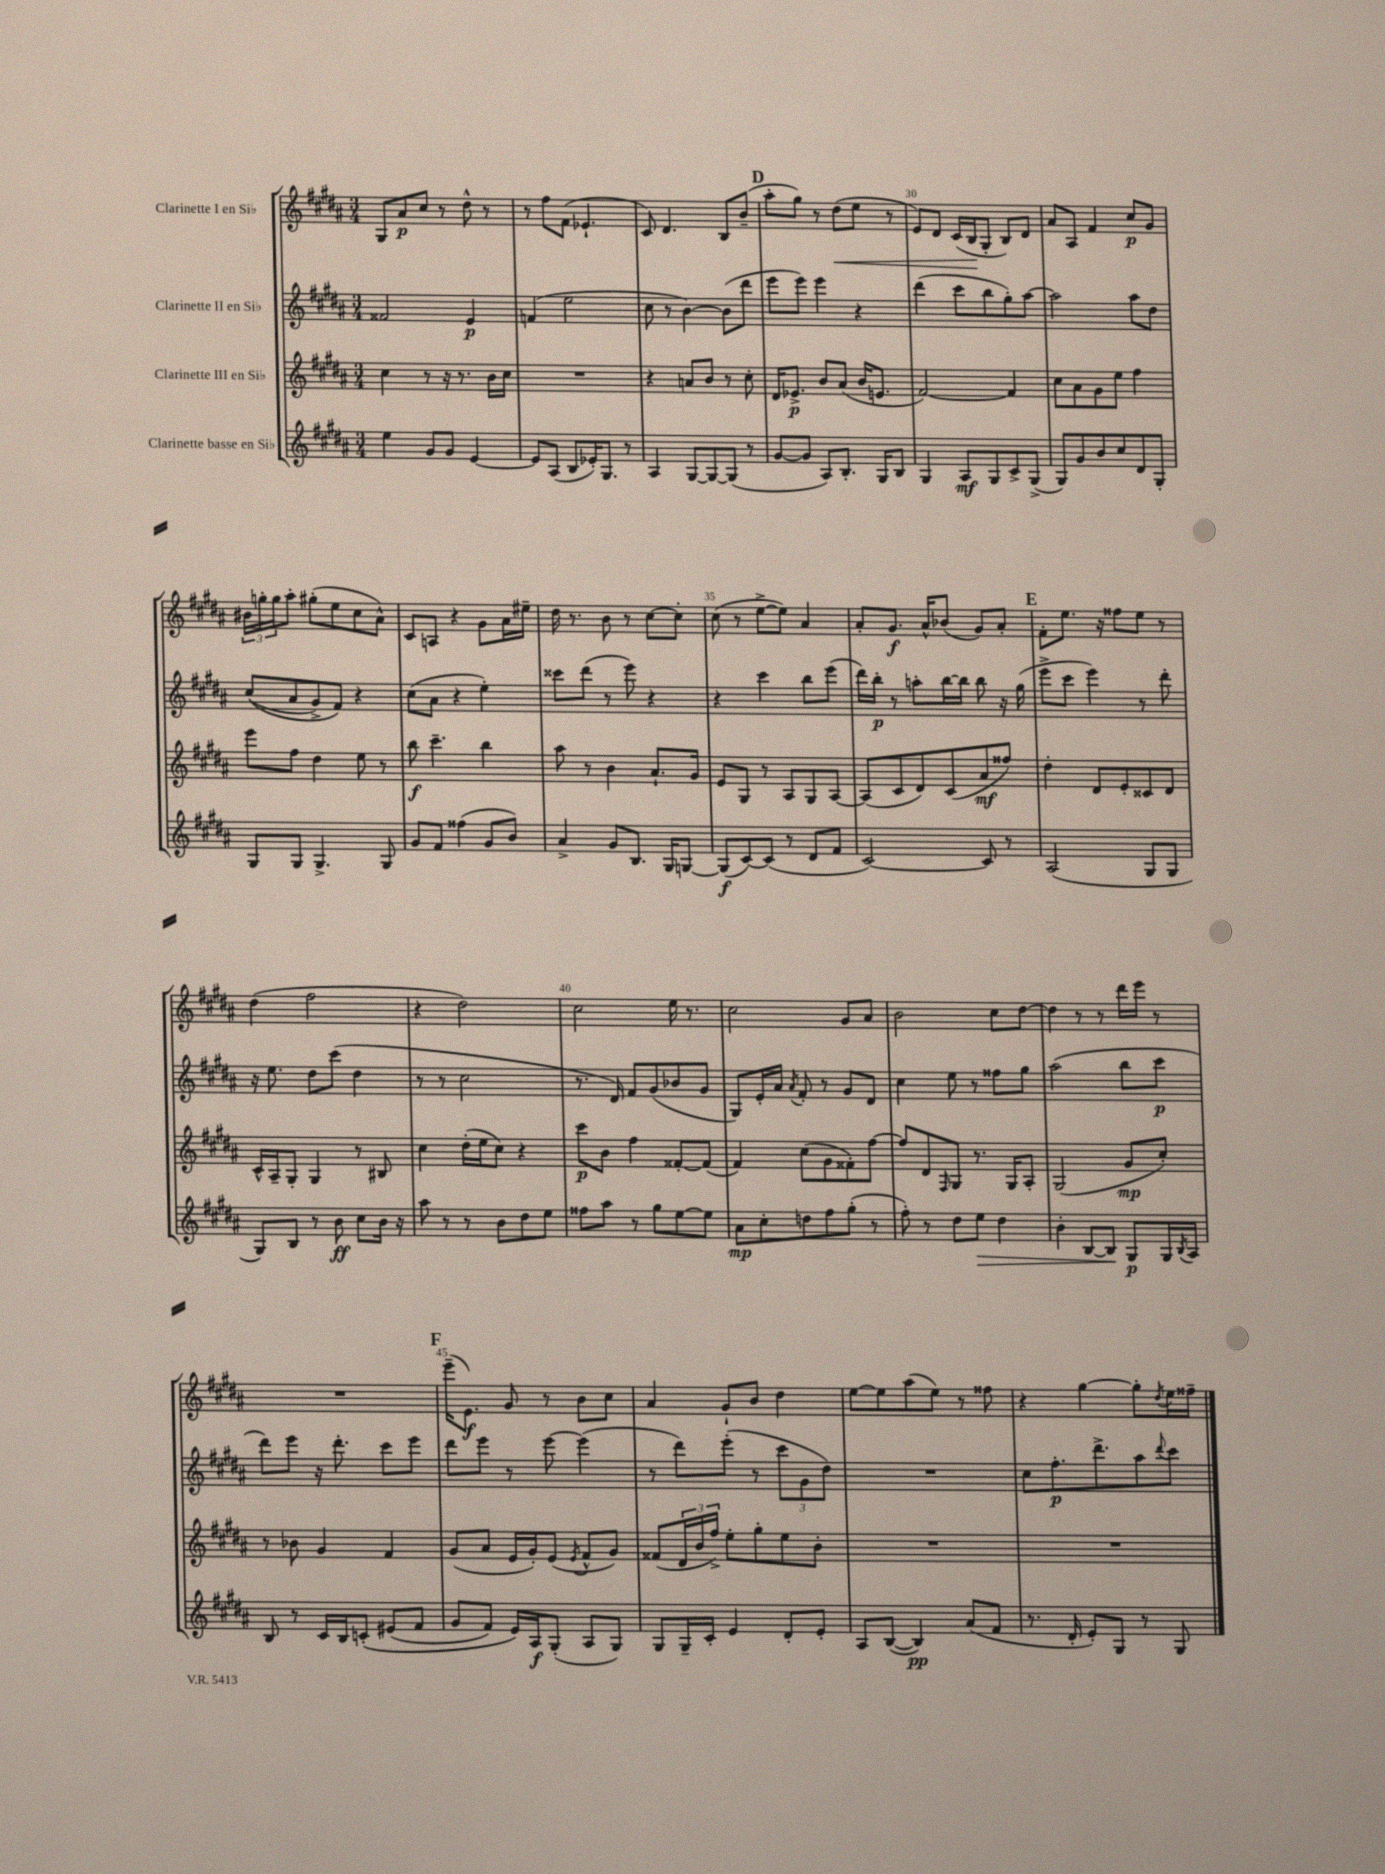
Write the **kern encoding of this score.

**kern	**kern	**kern	**kern
*staff4	*staff3	*staff2	*staff1
*clefG2	*clefG2	*clefG2	*clefG2
*k[f#c#g#d#a#]	*k[f#c#g#d#a#]	*k[f#c#g#d#a#]	*k[f#c#g#d#a#]
*M3/4	*M3/4	*M3/4	*M3/4
4ee	4cc#	2f##	8G#
.	.	.	8a#
8g#	8r	.	8cc#
8g#	16r	.	8r
.	8.r	.	.
[4e	.	4e	8dd#^^
.	16b	.	8r
.	16cc#	.	.
=	=	=	=
8e]	2.r	(4f	8r
(8A#	.	.	8ff#
8B	.	2ee	(8f#
16e-')	.	.	4.e-`
8.G#	.	.	.
8r	.	.	.
=	=	=	=
4A#	4r	8cc#	8c#)
.	.	8r	4.d#
[8G#	8a	[4b)	.
8G#_	8b	.	.
(8G#]	8r	(8b]	8B
8r	8cc#'	8ddd#	(8b~
=	=	=	=
[8g#	16d#	8eee	8aa#'
.	8.e-^	.	.
8g#]	.	8eee)	8gg#)
8A#)	8b	4eee	8r
8.B'	(8a#	.	(8dd#
.	16b	4r	8ee
16G#	8.e	.	.
8B	.	.	8r
=	=	=	=
4G#	[2f#)	(4ddd#	8e)
.	.	.	8d#
8A#	.	8ccc#	(16c#
.	.	.	16B
8G#	.	8bb	8G#'
8c#^	4f#]	8gg#')	8B)
(8G#^	.	[8aa#	8d#
=	=	=	=
8G#)	8cc#	2aa#]	8a#
8g#	8a#	.	8A#
8b	8g#	.	4f#
8cc#	8ee	.	.
8d#	4ff#	8aa#	8cc#
8G#'	.	8dd#	8g#
=	=	=	=
8G#	8eee	&((8cc#	24b#
.	.	.	24gg'
.	.	.	24gg
8G#	8ff#	8a#	8aa#'
4.G#^	4dd#	8g#^)	(8gg#'
.	.	8f#&)	8ee
.	8ee	4r	8cc#
8G#	8r	.	8a#^^)
=	=	=	=
8g#	8bb	(8cc#	8c#
8f#	4.ccc#~	8a#	8A
(4ff##	.	4r	4r
8g#	4bb	4ee')	8g#
8b)	.	.	16a#
.	.	.	16ee#~
=	=	=	=
4a#^	8aa#	8ccc##	16dd#
.	.	.	8.r
.	8r	(8ddd#	.
8g#	4b	8r	8b
8.B	.	8eee)	8r
.	8.a#`	4r	[8cc#
16G#	.	.	.
[8G	.	.	8cc#']
.	16g#	.	.
=	=	=	=
(8G]	8e	4r	(8cc#
[8c#)	8G#	.	8r
(8c#]	8r	4ccc#	[8ee^
8r	8A#	.	8ee])
8d#	8G#	8bb	4a#
8f#	[8A#	(8eee	.
=	=	=	=
[2c#)	(8A#]	16ddd#)	8a#'
.	.	16bb'	.
.	8c#	8r	8.g#
.	8d#)	8aa'	.
.	.	.	16a#^^
.	(8c#	[16bb	(8b-
.	.	16bb]	.
8c#]	8a#	8bb	8g#)
8r	8ff##)	16r	8a#'
.	.	(16gg#	.
=	=	=	=
(2A#	4dd#'	8eee^	8f#'
.	.	8ccc#	8.ee
.	8d#	4eee)	.
.	.	.	16r
.	8e'	.	8ff##
8G#	8c##	8r	8ee
8G#	8d#	8ddd#'	8r
=	=	=	=
8G#)	16c#^^	16r	(4dd#
.	16A#~	8.ee	.
8B	8G#'	.	.
8r	4G#	8dd#	2ff#
8b	.	(8ccc#	.
8cc#	8r	4dd#	.
16b	8B#	.	.
16r	.	.	.
=	=	=	=
8aa#	4cc#	8r	4r
8r	.	8r	.
8r	(16dd#'	2cc#	2dd#)
.	16ee	.	.
8b	8cc#)	.	.
8dd#	4r	.	.
8ee	.	.	.
=	=	=	=
8ff##	8ccc#	8.r	2cc#
8aa#	8b	.	.
.	.	16d#)	.
8r	4ff#	8f#	.
8gg#	.	(8g#	.
[8ee	[8f##'	8b-	16ee
.	.	.	8.r
8ee]	(8f##]	8g#	.
=	=	=	=
8a#	4f#)	8G#)	2cc#
8cc#'	.	16e'	.
.	.	16a#	.
.	.	8qa#	.
8dd	(8cc#	8f#'	.
8ff#	8g#	8r	.
(8gg#'	8f##')	8g#	8g#
8r	[8ff#	8d#	8a#
=	=	=	=
8ff#')	8ff#]	4cc#	2b
8r	8d#	.	.
.	16qqF#	.	.
8dd#	8G#	8ee	.
8ee	8.r	8r	.
4dd#	.	8ff##	8cc#
.	16G#	.	.
.	8A#'	8gg#	[8dd#
=	=	=	=
4b'	(2G#	(2aa#	4dd#]
[8B	.	.	8r
8B]	.	.	8r
8G#	8g#	8bb	16ddd#
.	.	.	16eee
16G#	8cc#')	8ccc#	8r
8qB	.	.	.
16A#	.	.	.
=	=	=	=
8B	8r	8ddd#)	2.r
8r	8b-	8eee	.
16c#	4g#	16r	.
16B	.	8.ddd#'	.
&(8c'	.	.	.
(8e#	4f#	8ccc#	.
8f#	.	8eee	.
=	=	=	=
8g#	(8g#	8ddd#	(16eee~
.	.	.	8.e)
8f#)	8a#	8eee	.
16e&)	16e	8r	8g#
16A#	16g#')	.	.
(8G#'	(8e	[8eee	8r
.	8qe	.	.
8A#	8f#^^	(4eee]	8b
8G#)	8g#)	.	8cc#
=	=	=	=
8G#	(8f##	8r	4a#
16G#~	24d#	8ddd#)	.
.	24b	.	.
16c#'	.	.	.
.	24ff#^)	.	.
4e	8ee'	(8eee'	8g#`
.	8gg#'	8r	8b
8d#'	8ee	12ccc#	4dd#
.	.	12g#	.
8e'	8b'	.	.
.	.	12dd#)	.
=	=	=	=
8A#	2.r	2.r	[8ee
([8B	.	.	8ee]
4B])	.	.	(8aa#
.	.	.	8ee)
(8a#	.	.	8r
8f#	.	.	8ff##
=	=	=	=
8.r	2.r	8cc#	4r
.	.	8.ff#'	.
16d#'	.	.	.
8e')	.	.	[4gg#
.	.	8.ddd#^	.
8G#	.	.	.
8r	.	8aa#	8gg#']
.	.	8qqddd#	8qdd#
8G#	.	8ccc#	16ee
.	.	.	16ff##~
==	==	==	==
*-	*-	*-	*-
